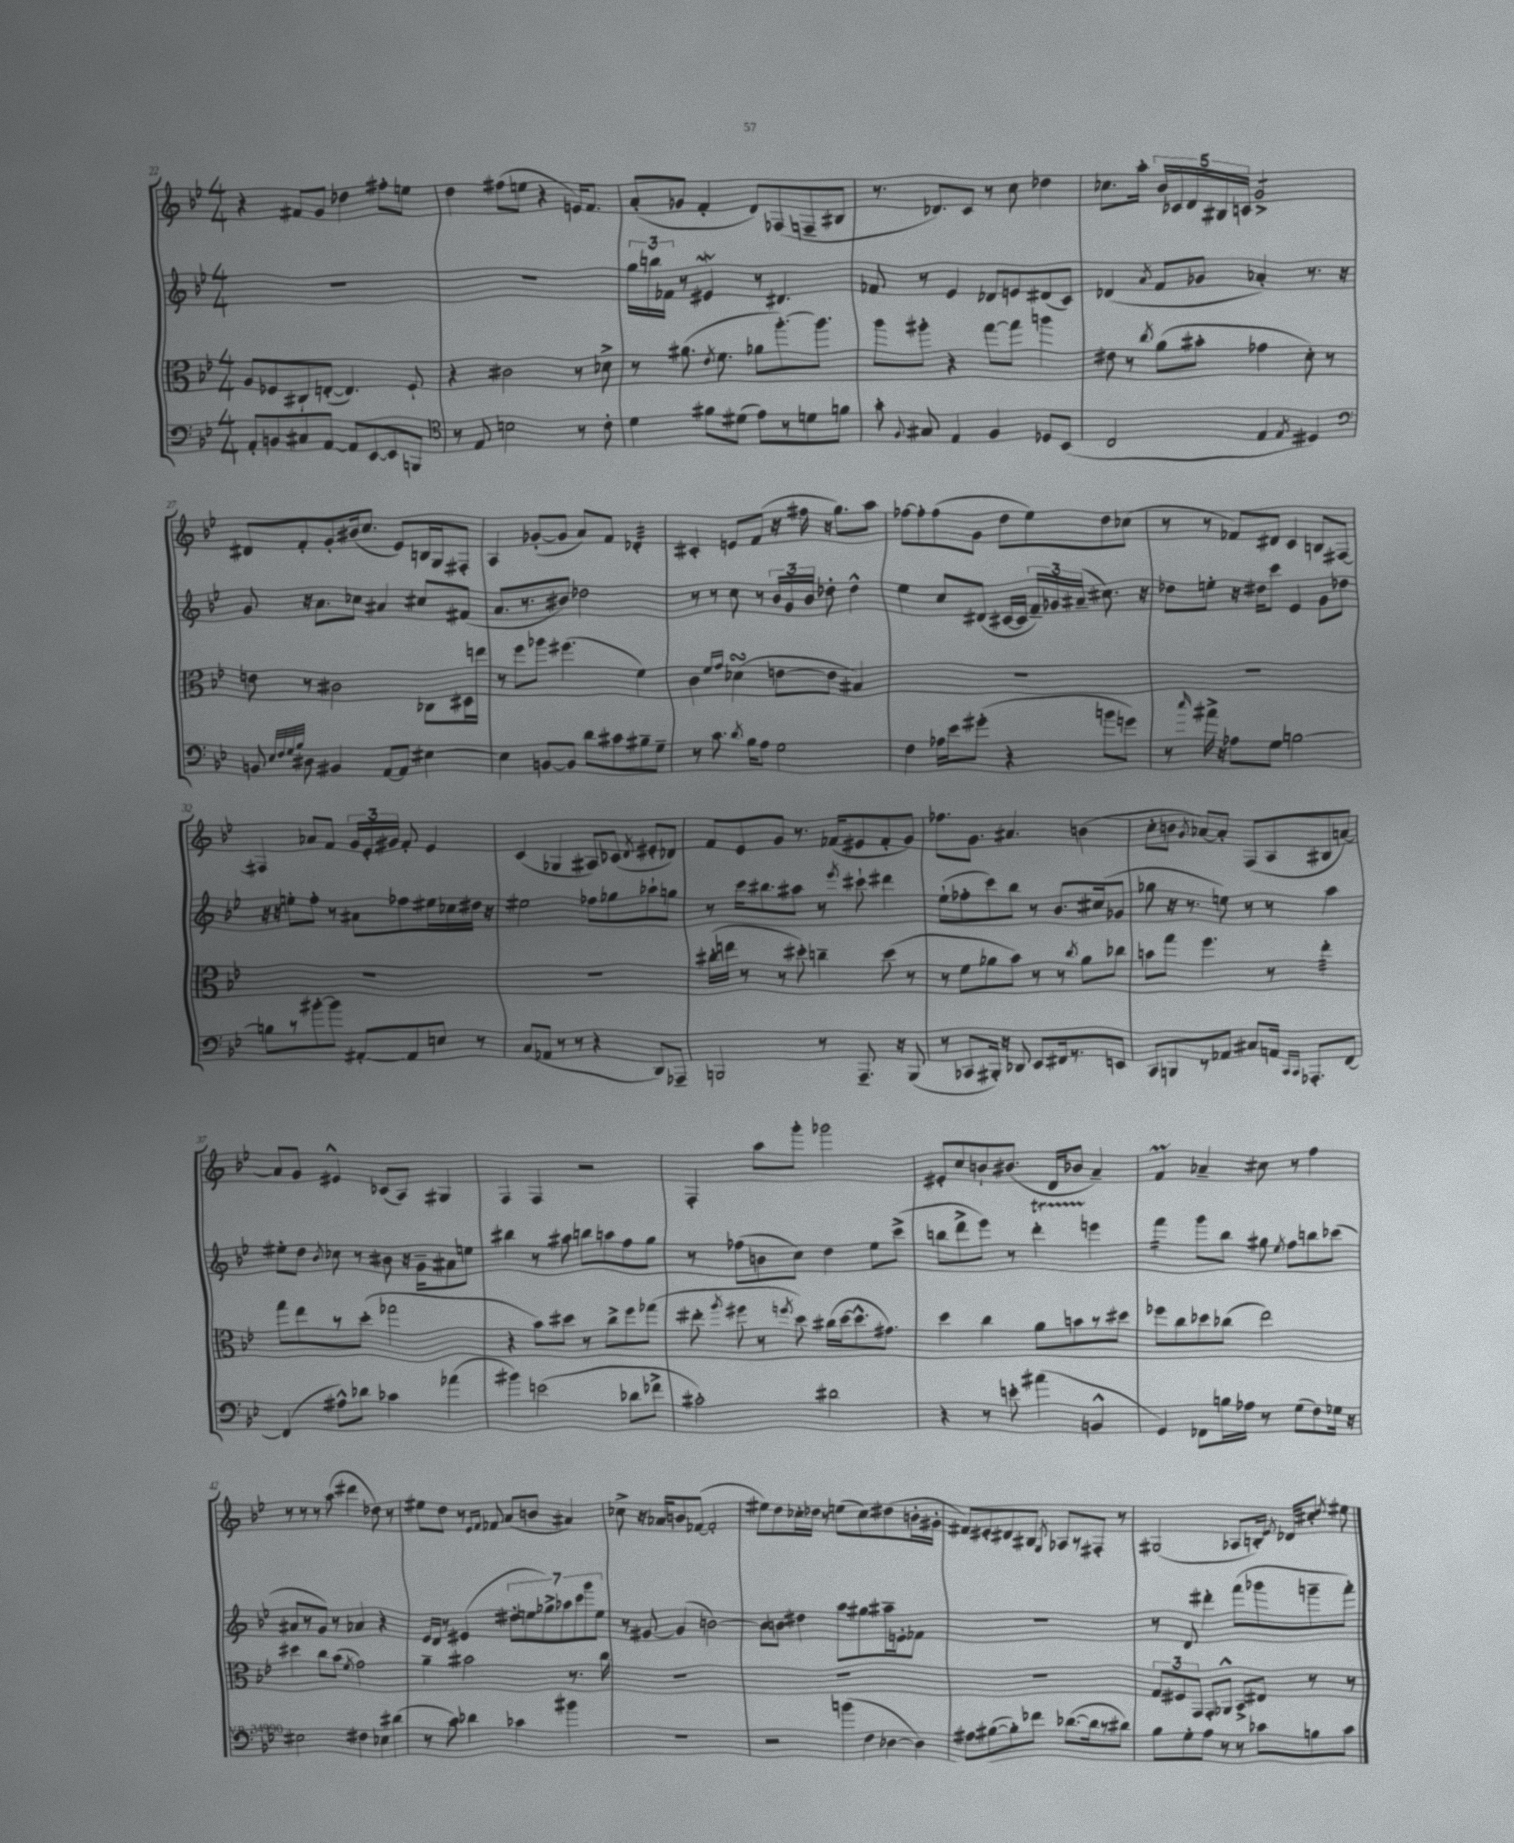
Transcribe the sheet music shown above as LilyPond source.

<<
\new StaffGroup <<
\new Staff = "s0" {
    \clef treble \key bes \major \numericTimeSignature \time 4/4
    \autoBeamOff r4 fis'8[ g'8] des''4 fis''8[-. e''8] |
    d''4 fis''8[( e''8] r4 e'16[) f'8.] |
    a'8[-.( ges'8] f'4-. d'8[) fes8( f8-- bis8] |
    r8. des'8.[) c'8] r8 c''8 des''4 |
    ces''8.[ a''16]-. \tuplet 5/4 { bes'16[ ces'16 d'16 bis16 c'16] } g'2:8-> |
    dis'8[ f'8-. g'8-. bis'16( c''8.] ees'8[) b16 g16 fis8]-. |
    a4 ges'8[~-.( ges'8] a'8[) f'8] des'4:32-. |
    cis'4-. e'8[ f'8]( r16 fis''16 r16 g''8.[) a''8] |
    fes''8[~ fes''8-. fes''8( g'8] d''8[ ees''8) d''8 ces''8]( |
    r8 r8 fes'8[) dis'8] c'4 b8[ fis8]~ |
    fis4 aes'8[ f'8] \tuplet 3/2 { g'16[ ees'16-. gis'16] } f'8-. ees'4 |
    c'4( ges4 ais8[) ces'8]( \acciaccatura { d'8 } eis'8[-. des'8]) |
    f'8[ ees'8 g'8] r8. fes'16[( eis'8 fes'8-. g'8]) |
    fes''8.[ g'8.] ais'4. b'4( |
    c''8[-. b'8] \acciaccatura { g'8 } aes'8[~) aes'8]-. f8[( a8 bis8 a'8]~) |
    a'8[ g'8] eis'4-^ ces'8[( a8]) gis4 |
    f4 f4 r2 |
    f4-. a''8[ g'''8]-. ges'''2 |
    eis'8[-. c''8 b'8-! bis'8.]( d'16[ bes'8] a'4--) |
    f'4\prall aes'4-- cis''8 r8 f''4 |
    r8 r8 r8 a''8( dis'''4 des''8) r8 |
    eis''8[ d''8] r8 \grace { ees'16[ f'16] } fes'8 a'8[( b'8] ais'4) |
    ces''8-> r16 aes'16[ b'8 fes'8]~( fes'2-. |
    eis''8[) d''8 ces''16-. des''16] r8 e''8[( ces''8) dis''8( b'16-. gis'16]-. |
    fis'8[) eis'8-. dis'8 bis8] \acciaccatura { g8 } aes8[ r8 fis8]-. r8 |
    gis2( aes8[ b16]-.) \acciaccatura { ees'8 } des'16[ cis''8]-. \acciaccatura { d''8 } eis''8 \bar "|." |
}
\new Staff = "s1" {
    \clef treble \key bes \major \numericTimeSignature \time 4/4
    \autoBeamOff R1 |
    R1 |
    \tuplet 3/2 { g''16[ b''16 fes'16] } r8 eis'4\mordent r8 dis'4. |
    fes'8 r8 ees'4 des'8[ e'8 dis'8( c'8]) |
    des'4( \acciaccatura { a'8 } f'8[ ges'8] aes'4-.) r8. r16 |
    g'8 r16 a'8.[ ces''8] ais'4 cis''8[ fis'8]( |
    a'8.[ r8. bis'8]) des''2 |
    r8 r8 c''8 r8 \tuplet 3/2 { bes'16[ g'16 bes'16] } des''8-. des''4-^ |
    ees''4 c''8[ dis'8]( cis'16[~ cis'16] \tuplet 3/2 { f'16[--) ges'16 ais'16]--( } cis''8.) r16 |
    des''8[ e''8]-. r16 dis''16[ c'''8] ees'4 g'8[ des''8] |
    r16 r16 e''8[-. f''8]-. r8 ais'8[ fes''8 eis''16 ces''16 dis''16] r16 |
    eis''2 fes''8[ ges''8 aes''8-! g''8] |
    r8 c'''16[ bis''8. ais''8] r8 \acciaccatura { ees'''8 } cis'''8-! dis'''4 |
    ees''8[-!( fes''8-. c'''8) bes''8] r8 bes'8.[ cis''16( ges'8] |
    ges''8 r16 r8. e''8) r8 r8 a''4 |
    eis''8[-. d''8] \acciaccatura { bes'8 } ces''8 r8 bis'8 r16 g'16[-- ais'8 e''8] |
    bis''4 r8 ais''8 b''8[ a''8 f''8 g''8] |
    r8 fes''8[( b'8 c''8]) d''4 ees''8[ c'''8]->( |
    b''8[ d'''8-> ees'''8]) r8 d'''4-.\startTrillSpan e'''4\stopTrillSpan |
    f'''4:16 g'''8[ bes''8] gis''8 \acciaccatura { ees''8 } f''8[ b''8 ces'''8]( |
    ais'8[ r8 g'8]) r8 aes'4 r4 |
    ees'16[ d'16] r8 eis'4( \tuplet 7/4 { dis''8[-. e''8 ges''8->) aes''8 c'''8 g'''8 e''8] } |
    r8 gis'8~ gis'4( b'2~) |
    b'8[ b'8] dis''4 a''8[ gis''8 ais''16-- e'16-. fes'8] |
    R1 |
    r8 d'8 dis'''4-. f'''8[( ges'''8 g'''8-- f'''8]-.) \bar "|." |
}
\new Staff = "s2" {
    \clef alto \key bes \major \numericTimeSignature \time 4/4
    \autoBeamOff a8[ fes8 cis8-! e8]~-.( e4.) fes8-! |
    r4 cis'2 r8 des'8-> |
    r8 ais'8.( \acciaccatura { ees'8 } f'8. aes'8[ a''8.~-.) a''8.] |
    a''8[ ais''8]-. r4 g''8[~ g''8] a''4 |
    eis'8 r8 \acciaccatura { c''8 } a'8[( bis'8]-. ges'4 d'8-.) r8 |
    e'8 r8 cis'2 ces8[ dis16 e''16] |
    r8 f''8[ aes''8] fis''4.( f'4) |
    c'4 \grace { f'16[ g'16] } des'4\turn( e'8[~ e'8] bis4) |
    R1 |
    R1 |
    R1 |
    R1 |
    cis''16[-.( e''16] r8 r8 dis''8-.) c''4-- dis''8( r8 |
    r8 f'8[ aes'8 bes'8]) r8 r8 \acciaccatura { c''8 } aes'8[ ces''8] |
    b'8[ g''8] f''4. r8 ees''4:32-. |
    g''8[ ees''8 r8 d''8]-.( ges''2 |
    r4 bes'8[) dis''8] r8 c''8[-> f''8 ges''8]( |
    eis''8-. \acciaccatura { a''8 } fis''8 r8 \acciaccatura { f''8 } d''8) cis''16[( d''16~ d''8.-^ gis'8.]) |
    d''4 c''4 a'8[ b'8 r8 dis''8] |
    fes''8[ c''8 des''8 ces''8]( ees''2) |
    dis''4 c''8[ bes'8]( \acciaccatura { f'8 } g'2) |
    a'4-- bis'2 r8. c''16 |
    R1 |
    R1 |
    R1 |
    \tuplet 3/2 { g8[ fis8 g,8] } g,8[-. aes,8]-^ bes,8[-> eis8] r8 r8 \bar "|." |
}
\new Staff = "s3" {
    \clef bass \key bes \major \numericTimeSignature \time 4/4
    \autoBeamOff a,8[-. b,8 cis8 a,8]~ a,8[ ees,8~ ees,8 b,,8] |
    \clef tenor r8 ees8 b2 r8 c'8-. |
    d'4 fis'8[ dis'8]( ees'8[) r8 d'8 f'8] |
    g'8-. \appoggiatura { f8 } gis8 ees4 f4 des8[ bes,8]( |
    c2 ees4 \acciaccatura { ees8 } dis4) |
    \clef bass b,8 \grace { ees32[ f32 g32 bes32] } dis8 bis,4 a,8[~ a,8] eis4~ |
    eis4 b,8[~ b,8] d'8[ cis'8 bis8-- g8]-- |
    r8 c'8. \acciaccatura { d'8 } bes16[ a8] g2 |
    f4 aes16[ ees'16 gis'8]-.( r4 b'8[ g'8]) |
    r8 \grace { c''16 } ais'16-> r16 aes8[ g8] b2~ |
    b8[ r8 bis'8~-. bis'8] ais,8[~-. ais,8 e8] r8 |
    c8[( aes,8] r8 r8 r4 d,8[) aes,,8]-- |
    b,,2 r8 a,,8.-- r16 b,,8( |
    r8 ces,8[ bis,,16]-.) r16 des,8 ees,8[ fis,16 r8. e,8] |
    c,8[ b,,8 r8 aes,8] cis8[ a,16] \grace { c,16[ c,16] } aes,,8.[-. f,8]~ |
    f,4( ais8[-^) des'8] ces'4 aes'4( |
    bis'4) e'2( des'8[ fes'8]-> |
    cis'2-.) dis'2 |
    r4 r8 e'8-. ais'4( b,4-^ |
    g,4) fes,8[ b16 aes16] r8 g8[( f8) ges16] r16 |
    eis2 fis4 ees8[ dis'8]( |
    r8 c'8) des'4 ces'4 bis'4 |
    R1 |
    r2 b'8[( f8 des8~ des8]) |
    ais8[ bis8~( bis8-.) fes'8] des'8.[~( des'16 r8 dis'8]) |
    bes8[ g8-. a8] r8 r8 ces'8[ b8 ces'8] \bar "|." |
}
>>
>>
\layout { \context { \Score currentBarNumber = #22 } }
